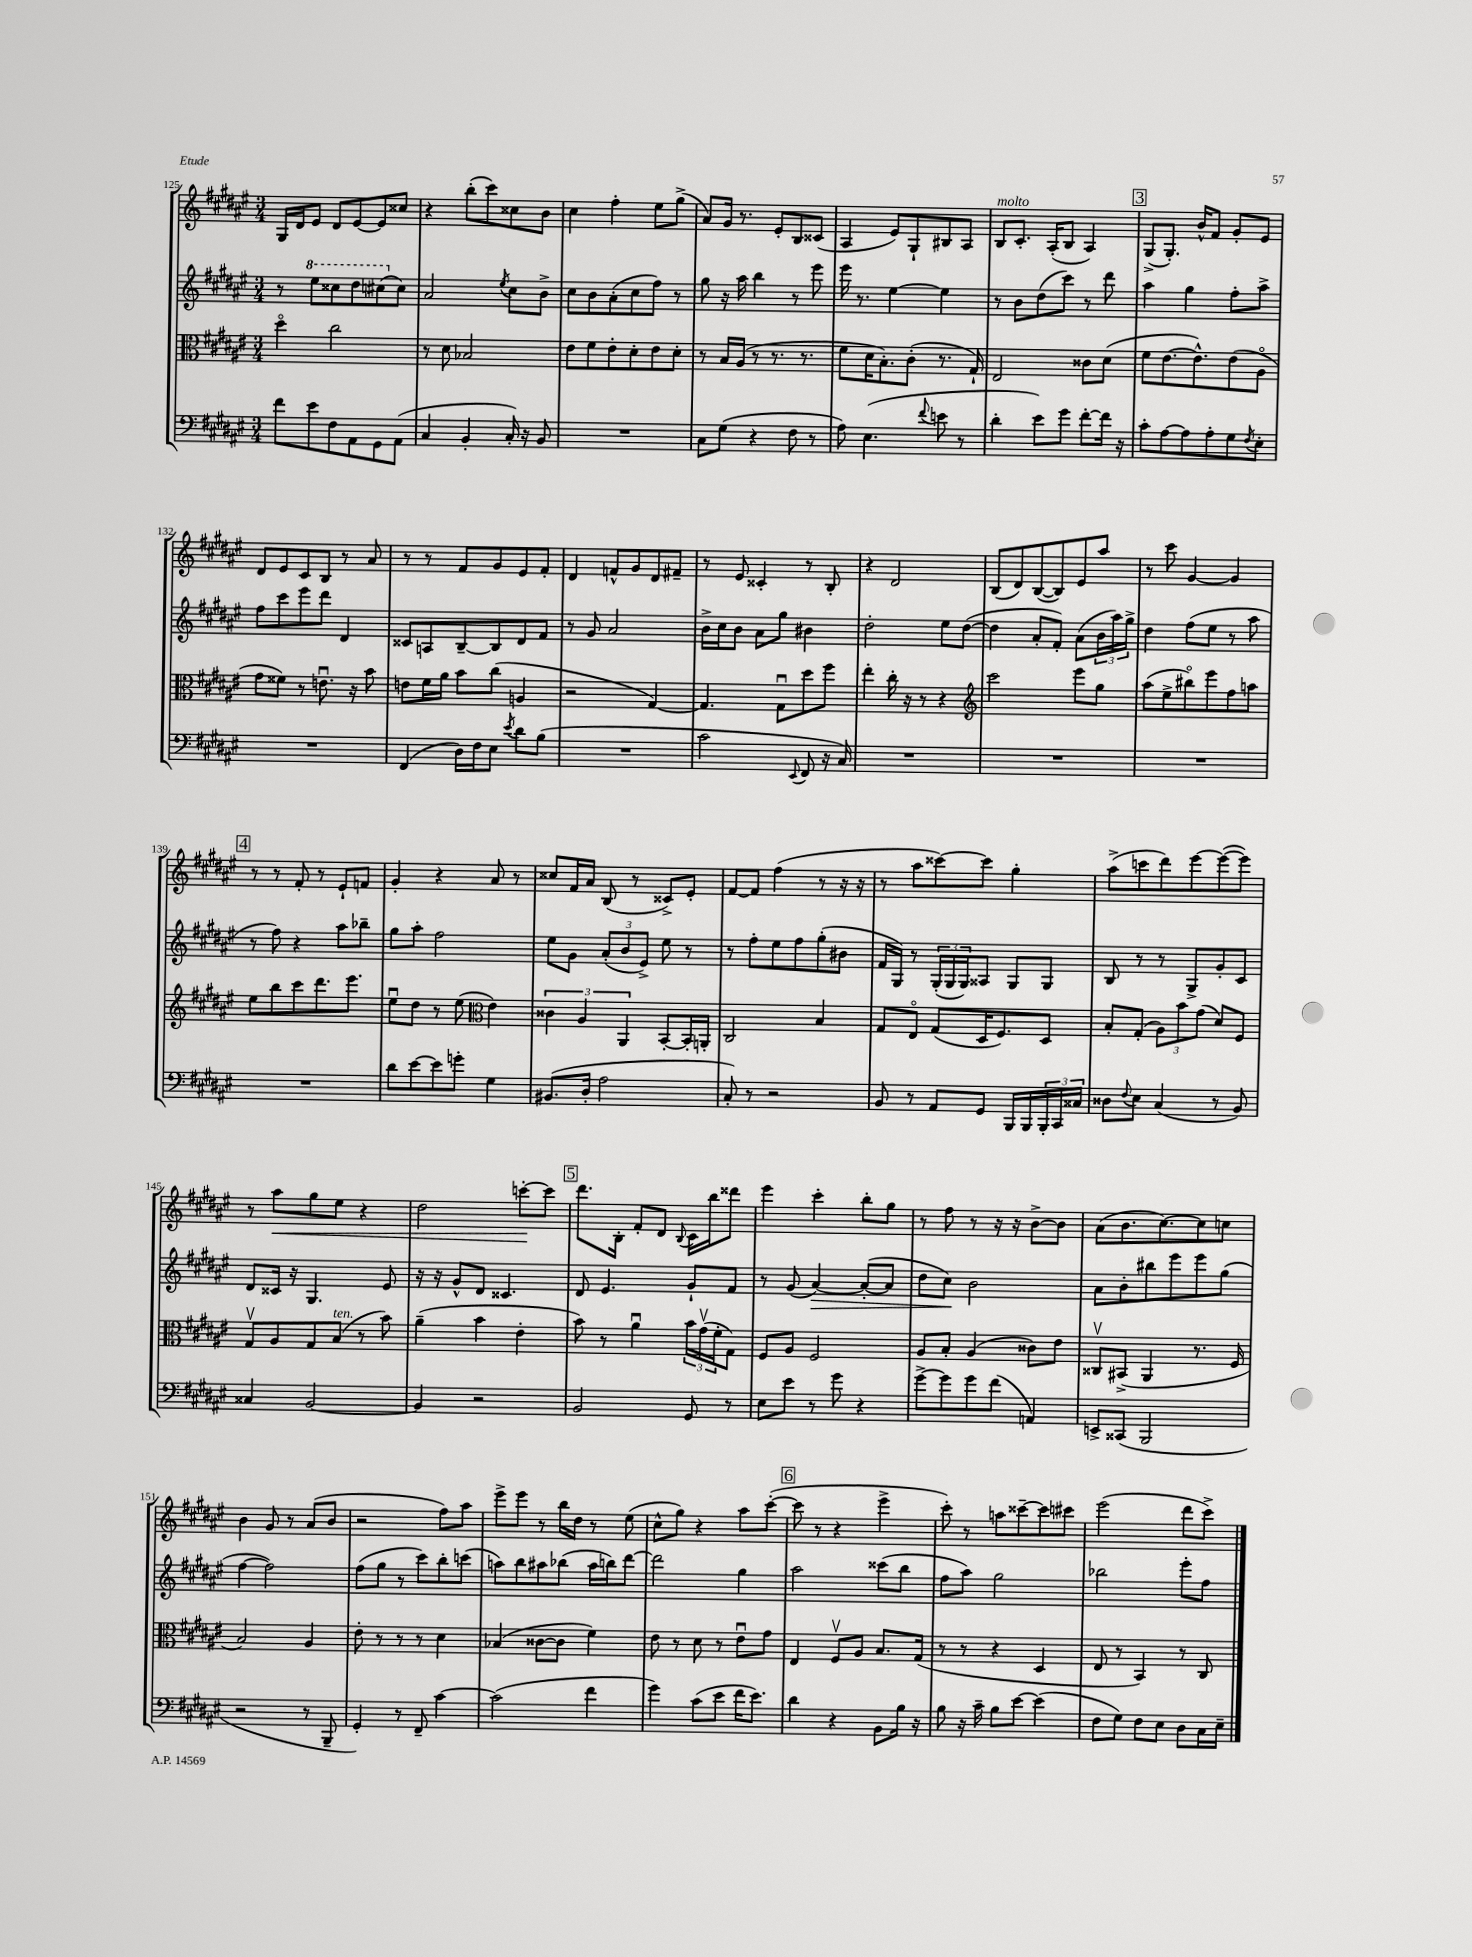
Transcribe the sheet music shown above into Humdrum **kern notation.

**kern	**kern	**kern	**dynam	**kern	**dynam
*part4	*part3	*part2	*part2	*part1	*part1
*staff4	*staff3	*staff2	*staff2	*staff1	*staff1
*clefF4	*clefC3	*clefG2	*	*clefG2	*
*k[f#c#g#d#a#e#]	*k[f#c#g#d#a#e#]	*k[f#c#g#d#a#e#]	*	*k[f#c#g#d#a#e#]	*
*M3/4	*M3/4	*M3/4	*	*M3/4	*
=125	=125	=125	=125	=125	=125
8f#\L	4dd#\	8r	.	16G#/LL	.
.	.	.	.	16d#/J	.
*	*	*8va	*	*	*
8e#\	.	8eee#\L	.	8e#/J	.
8F#\	2cc#\	8ccc##X\	.	8d#/L	.
8AA#\	.	8ddd#\	.	[8e#/	.
8GG#\	.	(8ccc#X\	.	8e#/]	.
*	*	*X8va	*	*	*
(8AA#\J	.	8cc#\J)	.	8cc##X/J	.
=126	=126	=126	=126	=126	=126
4C#/	8r	2a#/	.	4r	.
.	8d#\	.	.	.	.
4BB'/	2B-X/	.	.	(8bb'\L	.
.	.	.	.	8ccc#\)	.
.	.	8qee#/	.	.	.
16C#'/)	.	8cc#\L	.	8cc##X\	.
16r	.	.	.	.	.
8BB/	.	8b^\J	.	8b\J	.
=127	=127	=127	=127	=127	=127
2.r	8e#\L	8cc#\L	.	4cc#\	.
.	8f#\	8b\	.	.	.
.	8e#'\	(8a#'\	.	4ff#'\	.
.	8d#'\	8cc#\	.	.	.
.	8e#\	8ff#\J)	.	8ee#\L	.
.	8d#'\J	8r	.	(8gg#^\J	.
=128	=128	=128	=128	=128	=128
8C#\L	8r	8gg#\	.	8a#/L)	.
(8G#\J	16B/LL	16r	.	16g#/Jk	.
.	(16A#/JJ	16aa#\	.	8.r	.
4r	8r	4bb\	.	.	.
.	8.r	.	.	8e#'/L	.
8F#\	.	8r	.	8B/	.
.	8.r	.	.	.	.
8r	.	8eee#\	.	(8c##X/J	.
=129	=129	=129	=129	=129	=129
8A#\)	8f#\L	16eee#\	.	4A#/	.
.	.	8.r	.	.	.
(4.E#\	16d#\K	.	.	.	.
.	8.B'\)	.	.	.	.
.	.	[4ee#\	.	8e#/L)	.
.	(8c#'\J	.	.	8G#`/	.
8qqf#/	.	.	.	.	.
8en\	8.r	4ee#\]	.	8B#X/	.
8r	.	.	.	8A#/J	.
.	16G#`/)	.	.	.	.
=130	=130	=130	=130	=130	=130
!	!	!	!	!LO:TX:a:i:t=molto	!
4d#'\	2E#/	8r	.	8B/L	.
.	.	8b\L	.	8.c#'/J	.
8e#\L)	.	(8dd#\	.	.	.
.	.	.	.	(16A#'/KL	.
8g#\J	.	8ccc#\J)	.	8B/J	.
[8f#'\L	8c##X\L	8r	.	4A#/)	.
16f#\Jk]	(8d#\J	8ddd#\	.	.	.
16r	.	.	.	.	.
!!LO:REH:place=s1:t=3
=131	=131	=131	=131	=131	=131
8c#'\L	8f#\L	4aa#\	.	(8G#^/L	.
[8A#\	[8.e#\	.	.	8.G#'/J)	.
8A#\]	.	4gg#\	.	.	.
.	8.e#^^\])	.	.	16b^^/KL	.
8A#'\	.	.	.	8f#/J	.
8G#\	(8e#\	8ff#'\L	.	8g#'/L	.
8qF#/	.	.	.	.	.
8E#'\J	8A#\J	8aa#^\J	.	8e#/J	.
!!LO:LB:g=z
=132	=132	=132	=132	=132	=132
2.r	8g#\L	8ff#\L	.	8d#/L	.
.	8f##X\J)	8ccc#\	.	8e#/	.
.	8r	8eee#\	.	8c#/	.
.	8.enu\	8ddd#\J	.	8B/J	.
.	.	4d#/	.	8r	.
.	16r	.	.	.	.
.	8b\	.	.	8a#/	.
=133	=133	=133	=133	=133	=133
(4FF#/	8en\L	8c##X/L	.	8r	.
.	16f#\L	8An/	.	8r	.
.	16a#\JJ	.	.	.	.
16D#\LL)	8b\L	[8B~/	.	8f#/L	.
16F#\J	.	.	.	.	.
8E#\J	(8cc#\J	8B/]	.	8g#/	.
8qe#/	.	.	.	.	.
8d#\L	4An/	8d#/	.	8e#/	.
(8B\J	.	8f#/J	.	8f#'/J	.
=134	=134	=134	=134	=134	=134
2.r	2r	8r	.	4d#/	.
.	.	8g#/	.	.	.
.	.	2a#/	.	8fn^^/L	.
.	.	.	.	8g#/	.
.	[4G#/)	.	.	8d#/	.
.	.	.	.	8f#X~/J	.
=135	=135	=135	=135	=135	=135
2c#\	4.G#/]	16b^\LL	.	8r	.
.	.	16cc#\J	.	.	.
.	.	8b\J	.	8e#/	.
.	.	8a#\L	.	4c##X'/	.
.	8G#u\L	8gg#\J	.	.	.
8qqEE#/	.	.	.	.	.
8FF#/	8dd#\	4b#X\	.	8r	.
16r	8ff#\J	.	.	8B'/	.
16C#/)	.	.	.	.	.
=136	=136	=136	=136	=136	=136
2.r	4ee#'\	2dd#'\	.	4r	.
.	16cc#'\	.	.	2d#/	.
.	16r	.	.	.	.
.	8r	.	.	.	.
.	4r	8ee#\L	.	.	.
.	.	([8dd#\J	.	.	.
=137	=137	=137	=137	=137	=137
*	*clefG2	*	*	*	*
2.r	2ccc#\	4dd#\]	.	(8B/L	.
.	.	.	.	8d#/)	.
.	.	8a#'/L	.	([8B/	.
.	.	8f#'/J)	.	8B/])	.
.	8eee#\L	(8a#\L	.	8e#/	.
.	8gg#\J	24b\L	.	8aa#/J	.
.	.	24aa#\)	.	.	.
.	.	24gg#^\JJ	.	.	.
=138	=138	=138	=138	=138	=138
2.r	(8aa#\L	4dd#\	.	8r	.
.	8ee#^\	.	.	8ccc#\	.
.	8bb#X\)	(8ff#\L	.	[4g#/	.
.	8eee#\	8ee#\J	.	.	.
.	8ff#\	8r	.	4g#/]	.
.	8aan\J	8aa#\	.	.	.
!!LO:LB:g=z
!!LO:REH:place=s1:t=4
=139	=139	=139	=139	=139	=139
2.r	8ee#\L	8r	.	8r	.
.	8bb\	8ff#\)	.	8r	.
.	8ccc#\	4r	.	8f#'/	.
.	8.ddd#\	.	.	8r	.
.	.	8aa#\L	.	8e#`/L	.
.	8.eee#\J	.	.	.	.
.	.	8bb-X~\J	.	8fn/J	.
=140	=140	=140	=140	=140	=140
8d#\L	8ee#u\L	8gg#\L	.	4g#'/	.
[8e#\	8dd#\J	8aa#'\J	.	.	.
8e#\]	8r	2ff#\	.	4r	.
8gn'\J	(8ee#\	.	.	.	.
*	*clefC3	*	*	*	*
4G#\	4e#\)	.	.	8a#/	.
.	.	.	.	8r	.
=141	=141	=141	=141	=141	=141
(8.BB#X/L	6c##X\	8ee#\L	.	8cc##X/L	.
.	.	8g#\J	.	16f#/L	.
.	6A#/	.	.	.	.
16D#'/Jk	.	.	.	16a#/JJ	.
2A#\	.	(12a#'/L	.	(8B/	.
.	6AA#/	12b/	.	.	.
.	.	.	.	8r	.
.	.	12e#^/J)	.	.	.
.	[8BB'/L	8ee#\	.	8c##X^/L)	.
.	16BB'/L]	8r	.	8e#'/J	.
.	16AAn'/JJ	.	.	.	.
=142	=142	=142	=142	=142	=142
8C#'/)	2C#/	8r	.	[8f#/L	.
8r	.	8ff#'\L	.	8f#/J]	.
2r	.	8ee#\	.	(4ff#\	.
.	.	8ff#\	.	.	.
.	4B/	(8gg#'\	.	8r	.
.	.	8b#X\J	.	16r	.
.	.	.	.	16r	.
=143	=143	=143	=143	=143	=143
8BB/	8G#/L	16f#/LL	.	8r	.
.	.	16G#/JJ)	.	.	.
8r	8E#/J	8r	.	8aa#\L	.
8AA#/L	(8G#/L	(24G#'/LL	.	[8ccc##X\)	.
.	.	24G#/	.	.	.
.	.	24G#/J)	.	.	.
8GG#/J	16D#/K	8A##X/J	.	8ccc##\J]	.
.	8.F#/)	.	.	.	.
16BBB/LL	.	8G#/L	.	4gg#'\	.
16BBB/	.	.	.	.	.
24BBB'/	8D#/J	8G#/J	.	.	.
24CC#/	.	.	.	.	.
24C##X/JJ	.	.	.	.	.
=144	=144	=144	=144	=144	=144
8D##X\L	8B'/L	8B/	.	(8aa#^\L	.
8qqF#/	.	.	.	.	.
8E#\J	(8G#'/J	8r	.	8cccn\	.
(4C#/	12A#\L)	8r	.	8ddd#\)	.
.	12b\	.	.	.	.
.	.	8G#^/L	.	[8eee#\	.
.	(12g#\J	.	.	.	.
8r	8d#/L)	8g#'/	.	(8eee#\_	.
8BB/)	8F#/J	8c#/J	.	8eee#\J])	.
!!LO:LB:g=z
=145	=145	=145	=145	=145	=145
4C##X/	8G#v/L	8d#/L	.	8r	.
!	!	!	!	!	!LO:HP:b
.	8A#/	16c##X/Jk	.	8aa#\L	<
.	.	16r	.	.	.
[2BB/	8G#/	4.G#/	.	8gg#\	.
!	!LO:TX:a:i:t=ten.	!	!	!	!
.	(8B/J	.	.	8ee#\J	.
.	8r	.	.	4r	.
.	8b\)	8e#/	.	.	.
=146	=146	=146	=146	=146	=146
4BB/]	(4a#~\	16r	.	2dd#\	.
.	.	16r	.	.	.
.	.	8g#^^/L	.	.	.
2r	4b\	8d#/J	.	.	.
.	.	4.c##X/	.	.	.
.	4e#'\	.	.	[8cccn'\L	.
.	.	.	.	8ccc\J]	[
!!LO:REH:place=s1:t=5
=147	=147	=147	=147	=147	=147
2BB/	8b\)	8d#/	.	8.ddd#\L	.
.	8r	4.e#/	.	.	.
.	.	.	.	16B'\Jk	.
.	4a#u\	.	.	8f#'/L	.
.	.	.	.	8d#/J	.
.	.	.	.	8qqB/	.
8GG#/	24b\LL	8g#`/L	.	16c#\LL	.
.	(24g#v\	.	.	.	.
.	.	.	.	16bb\J	.
.	24f#'\J	.	.	.	.
8r	8G#\J)	8f#/J	.	8ddd##X\J	.
=148	=148	=148	=148	=148	=148
8E#\L	8F#/L	8r	.	4eee#\	.
8e#\J	8A#/J	(8g#/	.	.	.
!	!	!	!LO:HP:b	!	!
8r	2F#/	[4a#/)	>	4ccc#'\	.
8g#\	.	.	.	.	.
4r	.	(8a#'/L_	.	8bb'\L	.
.	.	8a#/J]	.	8gg#\J	.
=149	=149	=149	=149	=149	=149
[8g#^\L	8A#/L	8dd#\L	.	8r	.
8g#\]	8B'/J	8cc#\J)	.	8ff#\	.
8g#\	(4A#/	2b\	]	8r	.
(8f#\J	.	.	.	16r	.
.	.	.	.	16r	.
4AAn/)	8c##X\L)	.	.	[8b^\L	.
.	8e#\J	.	.	8b\J]	.
=150	=150	=150	=150	=150	=150
8EEn^/L	8C##Xv/L	8a#\L	.	(8a#\L	.
(8CC##X/J	(8BB#X^/J	8b'\	.	8.b\	.
2BBB/	4AA#/	8bb#X\	.	.	.
.	.	.	.	[8.cc#\)	.
.	.	8eee#\	.	.	.
.	8.r	8eee#\	.	8cc#\]	.
.	.	(8gg#\J	.	8ccn\J	.
.	16F#/	.	.	.	.
!!LO:LB:g=z
=151	=151	=151	=151	=151	=151
2r	2B/)	[4ff#\	.	4b\	.
.	.	2ff#\])	.	8g#/	.
.	.	.	.	8r	.
8r	4A#/	.	.	(8a#/L	.
8BBB~/	.	.	.	8b/J	.
=152	=152	=152	=152	=152	=152
4GG#'/)	8e#'\	(8ff#\L	.	2r	.
.	8r	8gg#\J	.	.	.
8r	8r	8r	.	.	.
8FF#~/	8r	8ccc#\L)	.	.	.
[4c#\	4d#\	8bb'\	.	8ff#\L)	.
.	.	(8cccn\J	.	8aa#\J	.
=153	=153	=153	=153	=153	=153
(2c#\]	(4B-X/	8aan\L)	.	8eee#^\L	.
.	.	8bb\	.	8eee#\J	.
.	[8c##X\L	8aa#X\	.	8r	.
.	8c##\J]	(8bb-X\J	.	16bb\LL	.
.	.	.	.	16dd#\JJ	.
4f#\	4f#\)	16aa#\LL	.	8r	.
.	.	16bbn\J)	.	.	.
.	.	[8ddd#\J	.	(8ee#\	.
=154	=154	=154	=154	=154	=154
4g#\)	8e#\	2ddd#\]	.	8cc#^^\L	.
.	8r	.	.	8gg#\J)	.
(8c#\L	8d#\	.	.	4r	.
8e#\J	8r	.	.	.	.
16f#\KL	8e#u\L	4gg#\	.	8aa#\L	.
8.e#\J)	.	.	.	.	.
.	8g#\J	.	.	([8ccc#'\J	.
!!LO:REH:place=s1:t=6
=155	=155	=155	=155	=155	=155
4d#\	4E#/	2aa#\	.	8ccc#\]	.
.	.	.	.	8r	.
4r	8F#v/L	.	.	4r	.
.	8A#/J	.	.	.	.
8BB\L	8.B/L	(8ccc##X\L	.	4eee#^\	.
16B\Jk	.	8bb\J	.	.	.
16r	(16G#/Jk	.	.	.	.
=156	=156	=156	=156	=156	=156
8B\	8r	8ff#\L	.	8ccc#'\)	.
16r	8r	8aa#\J)	.	8r	.
16c#~\	.	.	.	.	.
8B\L	4r	2gg#\	.	8aan\L	.
[8e#\J	.	.	.	[8ccc##X~\	.
(4e#\]	4D#/	.	.	8ccc##\]	.
.	.	.	.	8ccc#X\J	.
=157	=157	=157	=157	=157	=157
8F#\L	8E#/	2bb-X\	.	(2eee#\	.
8G#\J)	8r	.	.	.	.
8F#\L	4BB/)	.	.	.	.
8E#\J	.	.	.	.	.
8D#\L	8r	8eee#'\L	.	8ddd#\L	.
16C#\L	8C#/	8ff#\J	.	8ccc#^\J)	.
16E#~\JJ	.	.	.	.	.
==	==	==	==	==	==
*-	*-	*-	*-	*-	*-
